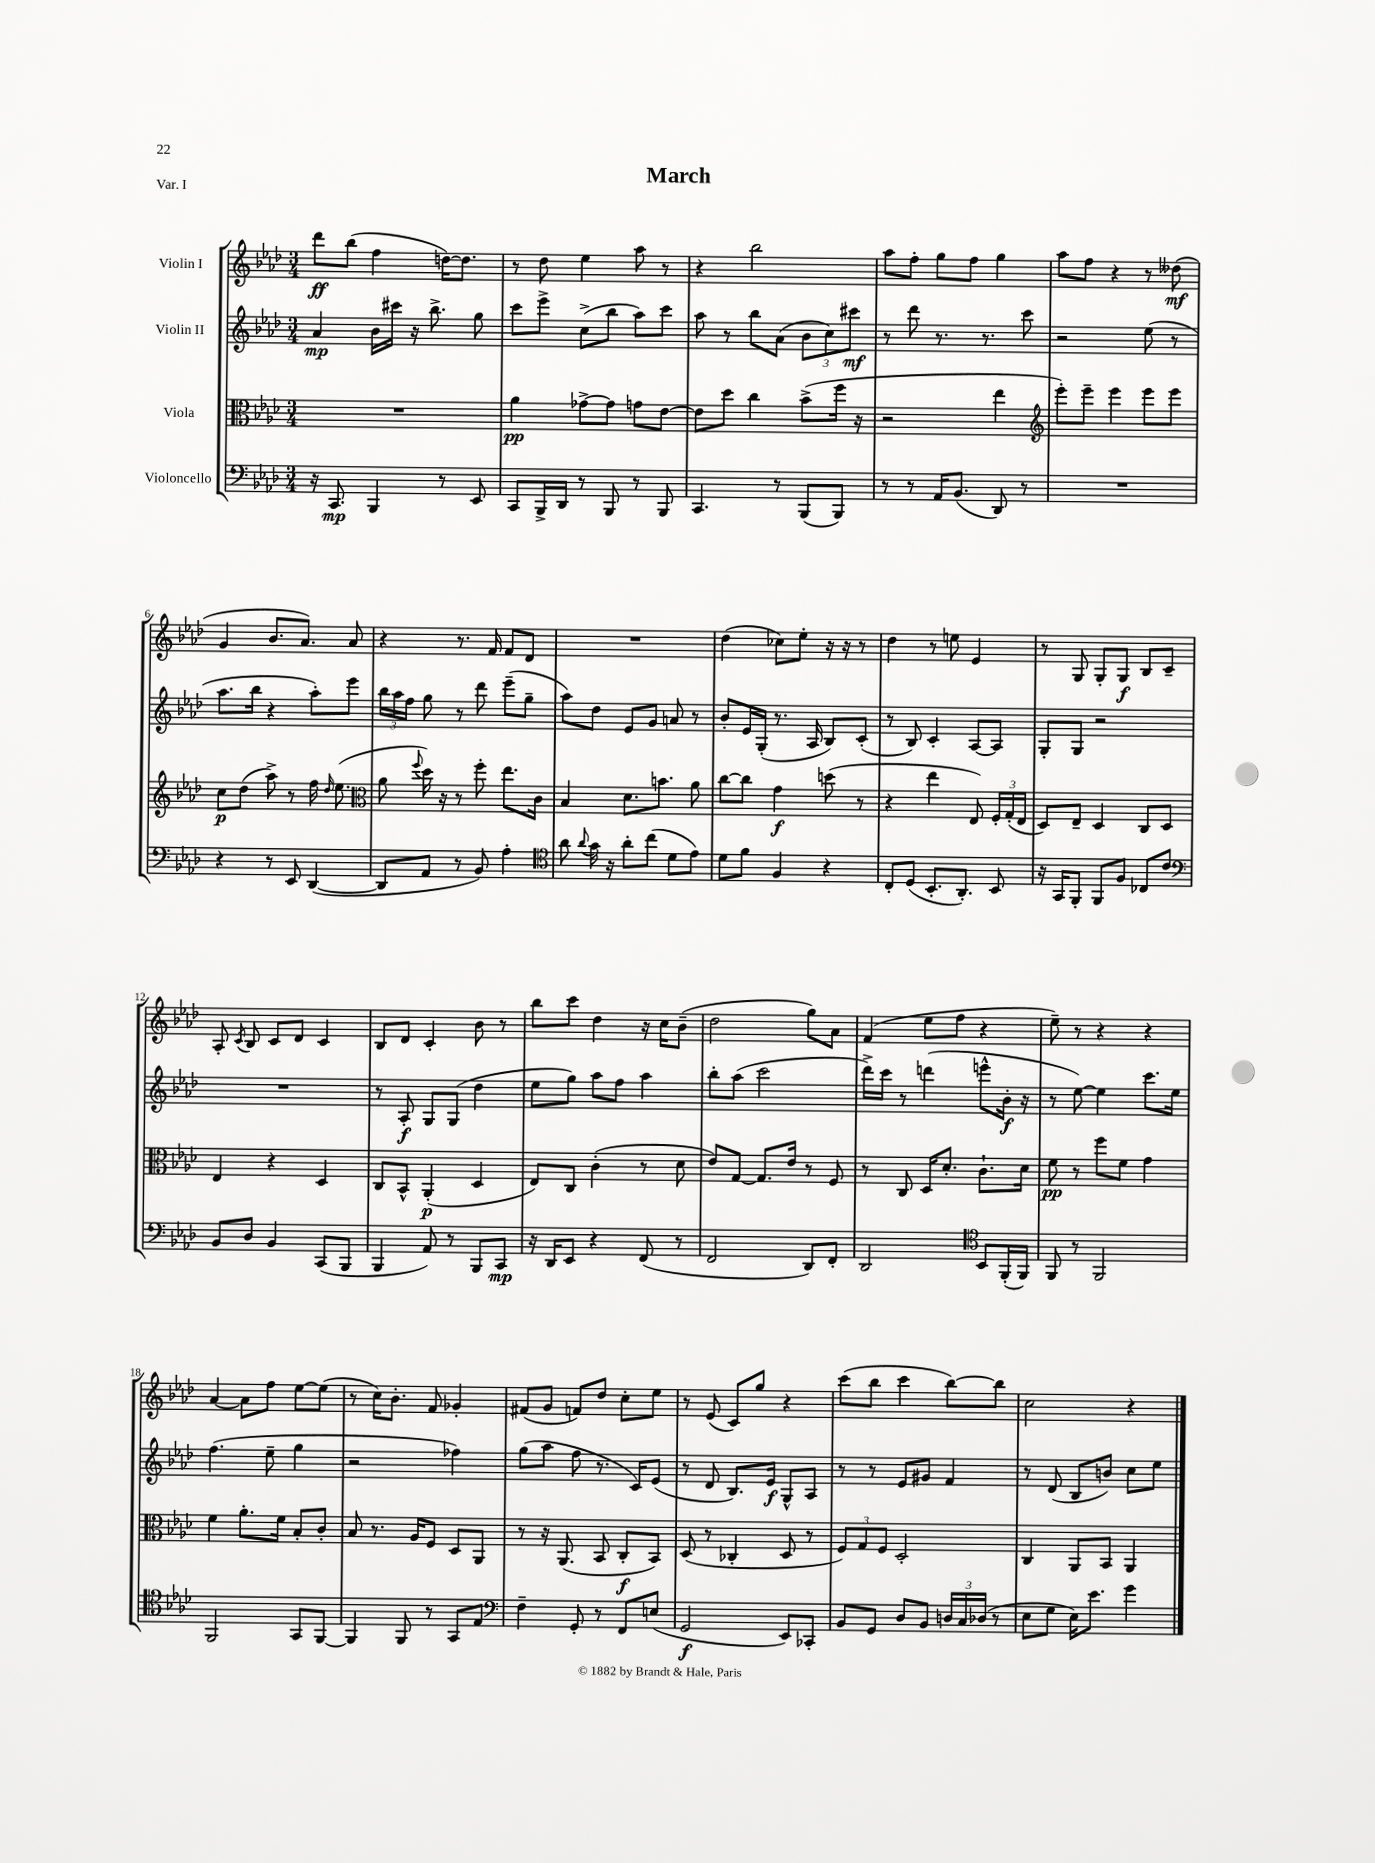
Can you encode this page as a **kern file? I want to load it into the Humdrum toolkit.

**kern	**kern	**kern	**kern
*staff4	*staff3	*staff2	*staff1
*clefF4	*clefC3	*clefG2	*clefG2
*k[b-e-a-d-]	*k[b-e-a-d-]	*k[b-e-a-d-]	*k[b-e-a-d-]
*M3/4	*M3/4	*M3/4	*M3/4
16r	2.r	4a-	8ddd-
8.CC	.	.	.
.	.	.	(8bb-
4BBB-	.	16b-	4ff
.	.	16ccc#	.
.	.	16r	.
.	.	8.bb-^	.
8r	.	.	[16dd)
.	.	.	8.dd]
8EE-	.	8gg	.
=	=	=	=
8CC	4a-	8ccc	8r
16BBB-^	.	8eee-^	8dd-
16DD-	.	.	.
8r	[8g-^	(8cc^	4ee-
8BBB-	8g-]	8bb-	.
8r	8g	8aa-)	8aa-
8BBB-	[8e-	8ccc	8r
=	=	=	=
4.CC	8e-]	8aa-	4r
.	8dd-	8r	.
.	4cc	8bb-	2bb-
8r	.	(8a-	.
(8BBB-	(8b-^	12b-	.
.	.	12cc)	.
8BBB-)	16ff	.	.
.	.	12ccc#	.
.	16r	.	.
=	=	=	=
8r	2r	8r	8aa-
8r	.	8ddd-	8ff'
16AA-	.	8.r	8gg
(8.BB-	.	.	.
.	.	.	8ff
.	.	8.r	.
8DD-)	4ee-	.	4gg
8r	.	8ccc	.
=	=	=	=
*	*clefG2	*	*
2.r	8eee-')	2r	8aa-
.	8eee-~	.	8ff
.	4eee-	.	4r
.	8eee-	(8ee-	8r
.	8eee-	8r	(8dd--
=	=	=	=
4r	8cc	8.aa-	4g
.	(8dd-	.	.
.	.	16bb-	.
8r	8aa-^)	4r	8.b-
8EE-	8r	.	.
.	.	.	8.a-)
([4DD-	16ff	8aa-')	.
.	16qqdd-	.	.
.	(8.ee-	.	.
.	.	8eee-	8a-
=	=	=	=
*	*clefC3	*	*
8DD-]	8a-	24bb-	4r
.	.	24aa-	.
.	.	24ff	.
.	8qqff	.	.
8AA-	16dd-)	8gg	.
.	16r	.	.
8r	8r	8r	8.r
8BB-)	8ff'	8ddd-	.
.	.	.	16f
4A-'	8.ee-	(8eee-~	8f
.	.	8gg~	8d-
.	16c	.	.
=	=	=	=
*clefC4	*	*	*
8a-	4B-	8aa-)	2.r
8qqa-	.	.	.
16g	.	8dd-	.
16r	.	.	.
8a-'	8.d-	8e-	.
(8cc	.	8g	.
.	8.b	.	.
8d-	.	8a	.
8e-)	8a-	8r	.
=	=	=	=
8d-	[8cc	8b-'	(4dd-
8f	8cc]	16e-	.
.	.	(16G'	.
4F	4g	8.r	8cc-)
.	.	.	8ee-'
.	.	16A-	.
4r	(8dd	8B-)	16r
.	.	.	16r
.	8r	(8c'	8r
=	=	=	=
8C'	4r	8r	4dd-
(8D-	.	8B-)	.
8.BB-'	4ee-	4c'	8r
.	.	.	8ee
8.AA-')	.	.	.
.	8E-)	[8A-	4e-
8BB-	24F'	8A-]	.
.	(24G'	.	.
.	24E-	.	.
=	=	=	=
16r	8D-)	8G'	8r
16GG	.	.	.
8FF'	8E-~	8G	8G
8FF	4D-	2r	8G'
8F	.	.	8G
8C-	8C	.	8B-
8c	8D-	.	8c~
=	=	=	=
*clefF4	*	*	*
8BB-	4E-	2.r	8A-'
.	.	.	8qc
8D-	.	.	8B-
4BB-	4r	.	8c
.	.	.	8d-
(8CC	4D-	.	4c
8BBB-	.	.	.
=	=	=	=
4BBB-	8C	8r	8B-
.	8BB-^^	8A-'	8d-
8AA-)	(4AA-'	8G	4c'
8r	.	(8G	.
8BBB-	4D-	4dd-	8b-
8CC	.	.	8r
=	=	=	=
16r	8E-)	8ee-	8bb-
16DD-	.	.	.
8EE-	8C	8gg)	8ccc
4r	(4c'	8aa-	4dd-
.	.	8ff	.
(8FF	8r	4aa-	16r
.	.	.	16cc
8r	8d-	.	(8b-~
=	=	=	=
2FF	8e-)	8bb-'	2dd-
.	[8G	(8aa-	.
.	8.G]	2ccc	.
.	16e-	.	.
8DD-)	8r	.	8gg)
8FF'	8F	.	8a-
=	=	=	=
2DD-	8r	16ddd-^)	(4f
.	.	16ccc	.
.	8C	8r	.
.	16D-	(4ddd	8ee-
.	8.d-'	.	.
.	.	.	8ff
*clefC4	*	*	*
8BB-	8.c`	8eee^^	4r
(16FF'	.	16b-'	.
16FF)	16d-	16r	.
=	=	=	=
8FF	8f	8r	8ee-~)
8r	8r	[8ee-)	8r
2FF	8ff	4ee-]	4r
.	8f	.	.
.	4g	8.ccc	4r
.	.	16ee-	.
=	=	=	=
2FF	4f	(4.ff	[4a-
.	8.a-'	.	8a-]
.	.	8ee-~	8ff
.	16f	.	.
8GG	8B-'	4gg	[8ee-
[8FF	8c'	.	(8ee-]
=	=	=	=
4FF]	8B-	2r	8r
.	8.r	.	16cc)
.	.	.	8.b-'
8FF	.	.	.
.	16A-	.	.
8r	8F	.	8f
8GG	8D-	4ff-)	4g-'
8E-	8AA-	.	.
=	=	=	=
*clefF4	*	*	*
4F~	8r	(8gg	(8f#
.	16r	8aa-	8g
.	(8.AA-	.	.
8GG'	.	8ff	8f)
8r	8BB-	8.r	8dd-
8FF	8C'	.	8cc'
.	.	16c)	.
(8E	8BB-)	(8e-	8ee-
=	=	=	=
2GG	(8D-	8r	8r
.	8r	8d-	(8e-
.	4C-'	8.B-)	8c)
.	.	.	8gg
.	.	16e-	.
8EE-)	8D-	8G^^	4r
8CC-'	8r	8A-	.
=	=	=	=
8BB-	12F)	8r	(8ccc
.	12G	.	.
8GG	.	8r	8bb-
.	12F	.	.
8D-	2D-'	8e-	4ccc
8BB-	.	8g#	.
24D	.	4f	[8bb-)
24C	.	.	.
(24D-	.	.	.
8r	.	.	8bb-]
=	=	=	=
8E-	4C	8r	2cc
8G	.	(8d-	.
16E-)	8AA-	8B-	.
8.e-	.	.	.
.	8BB-	8b)	.
4g	4AA-	8cc	4r
.	.	8ee-	.
==	==	==	==
*-	*-	*-	*-
